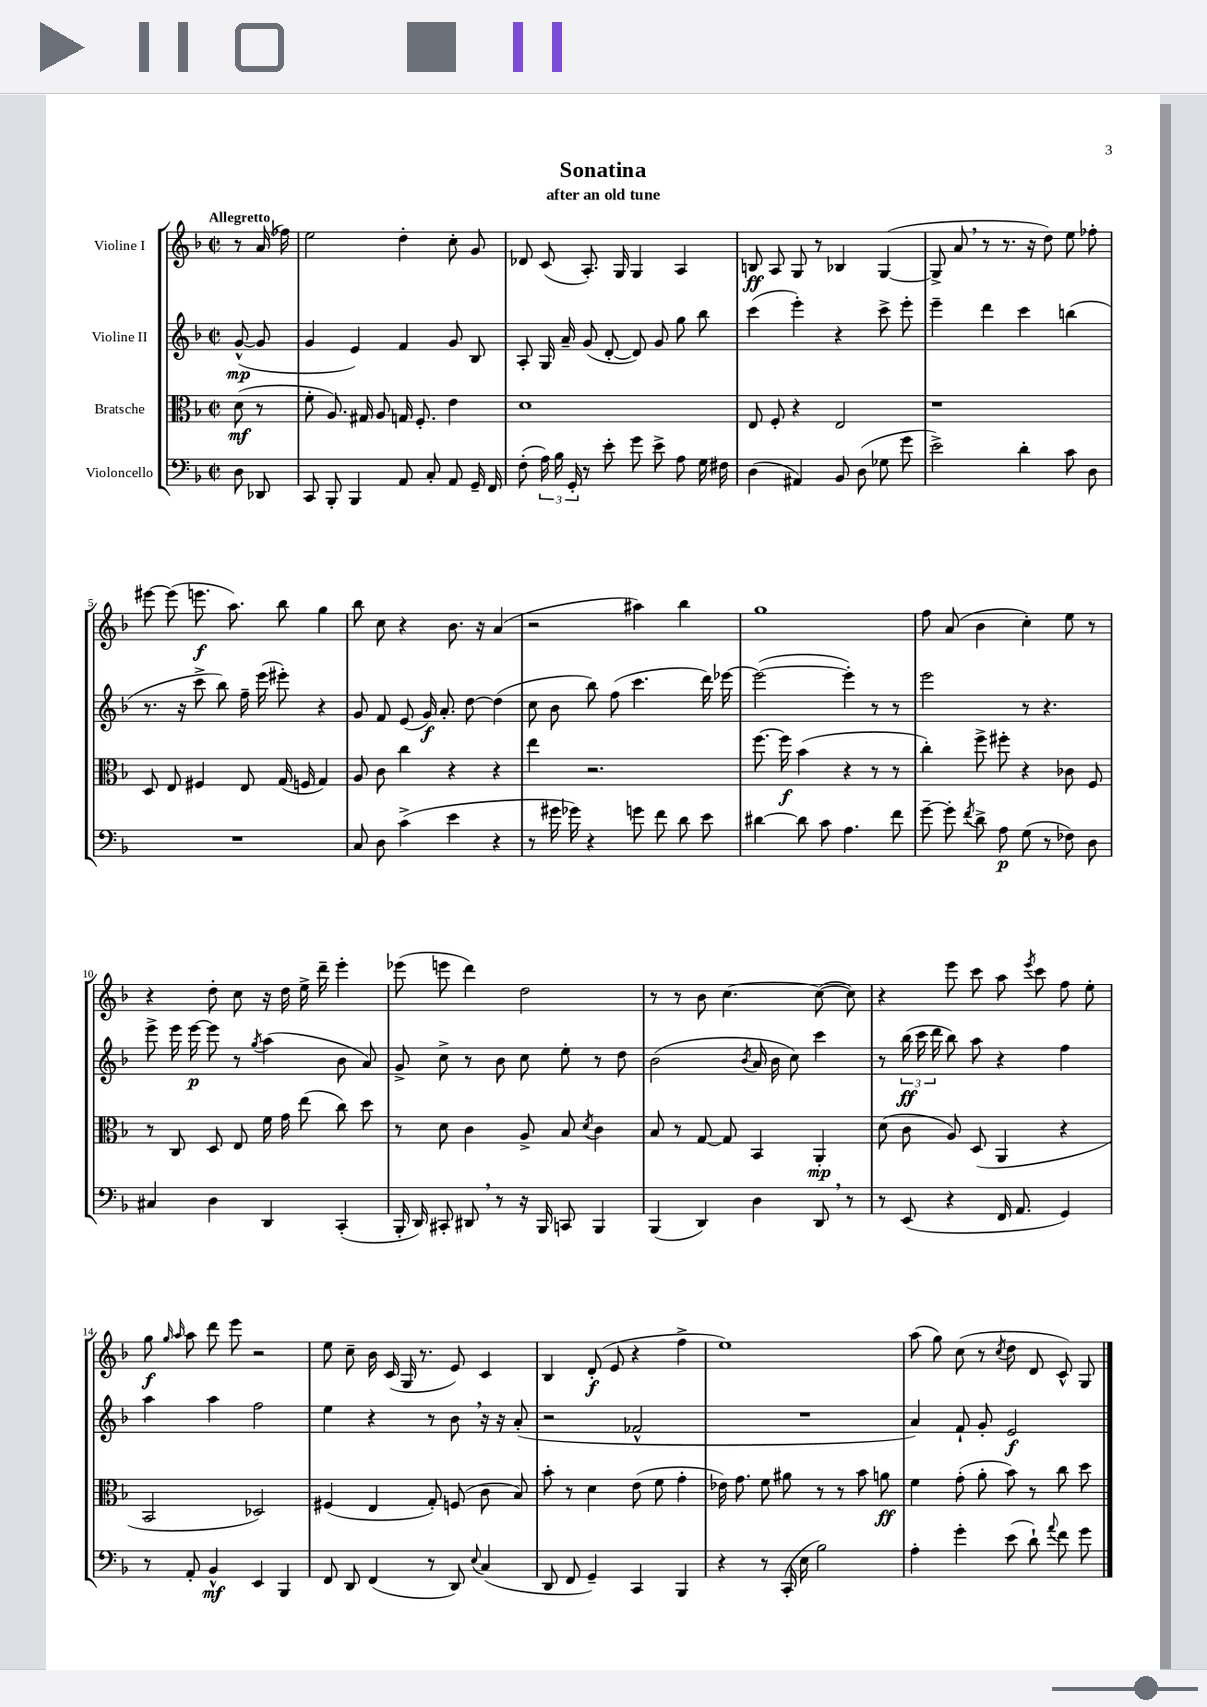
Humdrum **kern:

**kern	**kern	**kern	**kern
*staff4	*staff3	*staff2	*staff1
*clefF4	*clefC3	*clefG2	*clefG2
*k[b-]	*k[b-]	*k[b-]	*k[b-]
*M2/2	*M2/2	*M2/2	*M2/2
*met(c|)	*met(c|)	*met(c|)	*met(c|)
8D	(8d	([8g^^	8r
8DD-	8r	8g]	(16a
.	.	.	16ff-)
=	=	=	=
8CC	8f'	4g	2ee
8BBB-'	8.A)	.	.
4BBB-	.	4e)	.
.	16G#	.	.
.	8A	.	.
8AA	16G	4f	4dd'
.	8.F'	.	.
8C'	.	.	.
8AA	4e	8g	8cc'
16GG~	.	8B-	8g
16FF	.	.	.
=	=	=	=
(8F'	1d	8A'	8d-
24A)	.	16G	(8c
24B-	.	.	.
.	.	16a~	.
24GG'	.	.	.
8r	.	(8g	8.A')
8e'	.	[8d'	.
.	.	.	16G
8g	.	8d])	4G
8e^	.	8g	.
8A	.	8gg	4A
16G	.	8bb-	.
16F#	.	.	.
=	=	=	=
(4D	8E	(4ccc	8B
.	8F'	.	8A
4AA#)	4r	4eee')	8G
.	.	.	8r
8BB-	2E	4r	4B-
(8D	.	.	.
8G-	.	8ccc^	([4G
8g	.	8eee'	.
=	=	=	=
2e^)	1r	4eee~	8G^]
.	.	.	8a
.	.	4ddd	8r
.	.	.	8.r
4d'	.	4ccc	.
.	.	.	16r
.	.	.	8dd)
8c	.	(4bb	8ee
8D	.	.	8ff-'
=	=	=	=
1r	8D	8.r	[8eee#
.	8E	.	(8eee#]
.	.	16r	.
.	4F#	8ccc^	8.eee
.	.	8bb-)	.
.	.	.	8.aa)
.	8E	16ff~	.
.	.	(16eee	.
.	(16G	8eee#')	8bb-
.	16F	.	.
.	4G)	4r	4gg
=	=	=	=
8C	8A	8g	8bb-
8D	8c	8f	8cc
(4c^	4cc	(8e	4r
.	.	16g)	.
.	.	8.a'	.
4e	4r	.	8.b-
.	.	[8dd	.
.	.	.	16r
4r	4r	(4dd]	(4a
=	=	=	=
8r	4ee	8cc	2r
16g#	.	8b-	.
16g-)	.	.	.
4r	2.r	8bb-)	.
.	.	(8ff	.
8g	.	4.ccc	4aa#)
8f	.	.	.
8d	.	.	4bb-
8e	.	16ddd)	.
.	.	[16eee-	.
=	=	=	=
[4d#	[8.ff	(2eee-_	1gg
.	16ff]	.	.
8d#]	(4b-	.	.
8c	.	.	.
4.A	4r	4eee-'])	.
.	8r	8r	.
8f	8r	8r	.
=	=	=	=
[8g~	4cc')	2eee	8ff
8g']	.	.	(8a
8qf	.	.	.
8d^	8ff^	.	4b-
8A	8ff#'	.	.
(8G	4r	8r	4cc')
8r	.	4.r	.
8F-)	8c-	.	8ee
8D	8F	.	8r
=	=	=	=
4C#	8r	8eee^	4r
.	8C	16eee	.
.	.	[16eee	.
4D	8D	8eee]	8dd'
.	8E	8r	8cc
.	.	8qgg	.
4DD	16f	(4aa	16r
.	16g	.	16dd
.	(8ee	.	16ee^
.	.	.	16ddd~
(4CC'	8cc)	8b-	4eee'
.	8dd	8a)	.
=	=	=	=
16BBB-'	8r	8g^	(8eee-
16DD)	.	.	.
8CC#'	8d	8cc^	8eee
8DD#	4c	8r	4ddd)
8r	.	8b-	.
16r	8A^	8cc	2dd
16BBB-	.	.	.
8CC	8B-	8ee'	.
.	8qd	.	.
4BBB-	4c	8r	.
.	.	8dd	.
=	=	=	=
(4BBB-	8B-	(2b-	8r
.	8r	.	8r
4DD)	[8G	.	8b-
.	8G]	.	[4.cc
.	.	8qb-	.
4D	4BB-	16a	.
.	.	16b-	.
.	.	8cc)	.
8DD	4AA'	4ccc	(8cc_
8r	.	.	8cc])
=	=	=	=
8r	(8d	8r	4r
(8EE	8c	(24bb-	.
.	.	24ccc	.
.	.	24ddd	.
4r	8A)	8bb-)	8eee
.	(8D	8aa	8ccc
16FF	4AA	4r	8aa
8.AA	.	.	.
.	.	.	8qeee
.	.	.	8ccc
4GG)	4r	4ff	8ff
.	.	.	8ee'
=	=	=	=
8r	2BB-	4aa	8gg
.	.	.	16qqgg
.	.	.	16qqaa
8AA'	.	.	8aa
4BB-^^	.	4aa	8ddd
.	.	.	8eee
4EE	2D-)	2ff	2r
4BBB-	.	.	.
=	=	=	=
8FF	(4F#	4ee	8ee
8DD	.	.	8cc~
(4FF	4E	4r	16b-
.	.	.	(16c
.	.	.	16G
.	.	.	8.r
8r	8G')	8r	.
8DD)	(8F	8b-	8e)
8qqE	.	.	.
(4C	8c	16r	4c
.	.	16r	.
.	8B-)	(8a'	.
=	=	=	=
8DD	8b-'	2r	4B-
8FF	8r	.	.
4GG~)	4d	.	(8d'
.	.	.	8e
4CC	(8e	2f-^^	4r
.	8f	.	.
4BBB-	4g'	.	4ff^
=	=	=	=
4r	16e-)	1r	1ee)
.	8.g	.	.
8r	8f	.	.
(16CC'	8a#	.	.
16E	.	.	.
2B-)	8r	.	.
.	8r	.	.
.	8b-	.	.
.	8a	.	.
=	=	=	=
4A'	4f	4a)	(8aa
.	.	.	8gg)
4g'	(8g'	8f`	(8cc
.	8a'	8g'	8r
.	.	.	8qcc
(8e	8b-)	2e	8dd
8d`)	8r	.	8d
8qqa	.	.	.
8f	8cc	.	8c^^)
8g	8dd	.	8G
==	==	==	==
*-	*-	*-	*-
